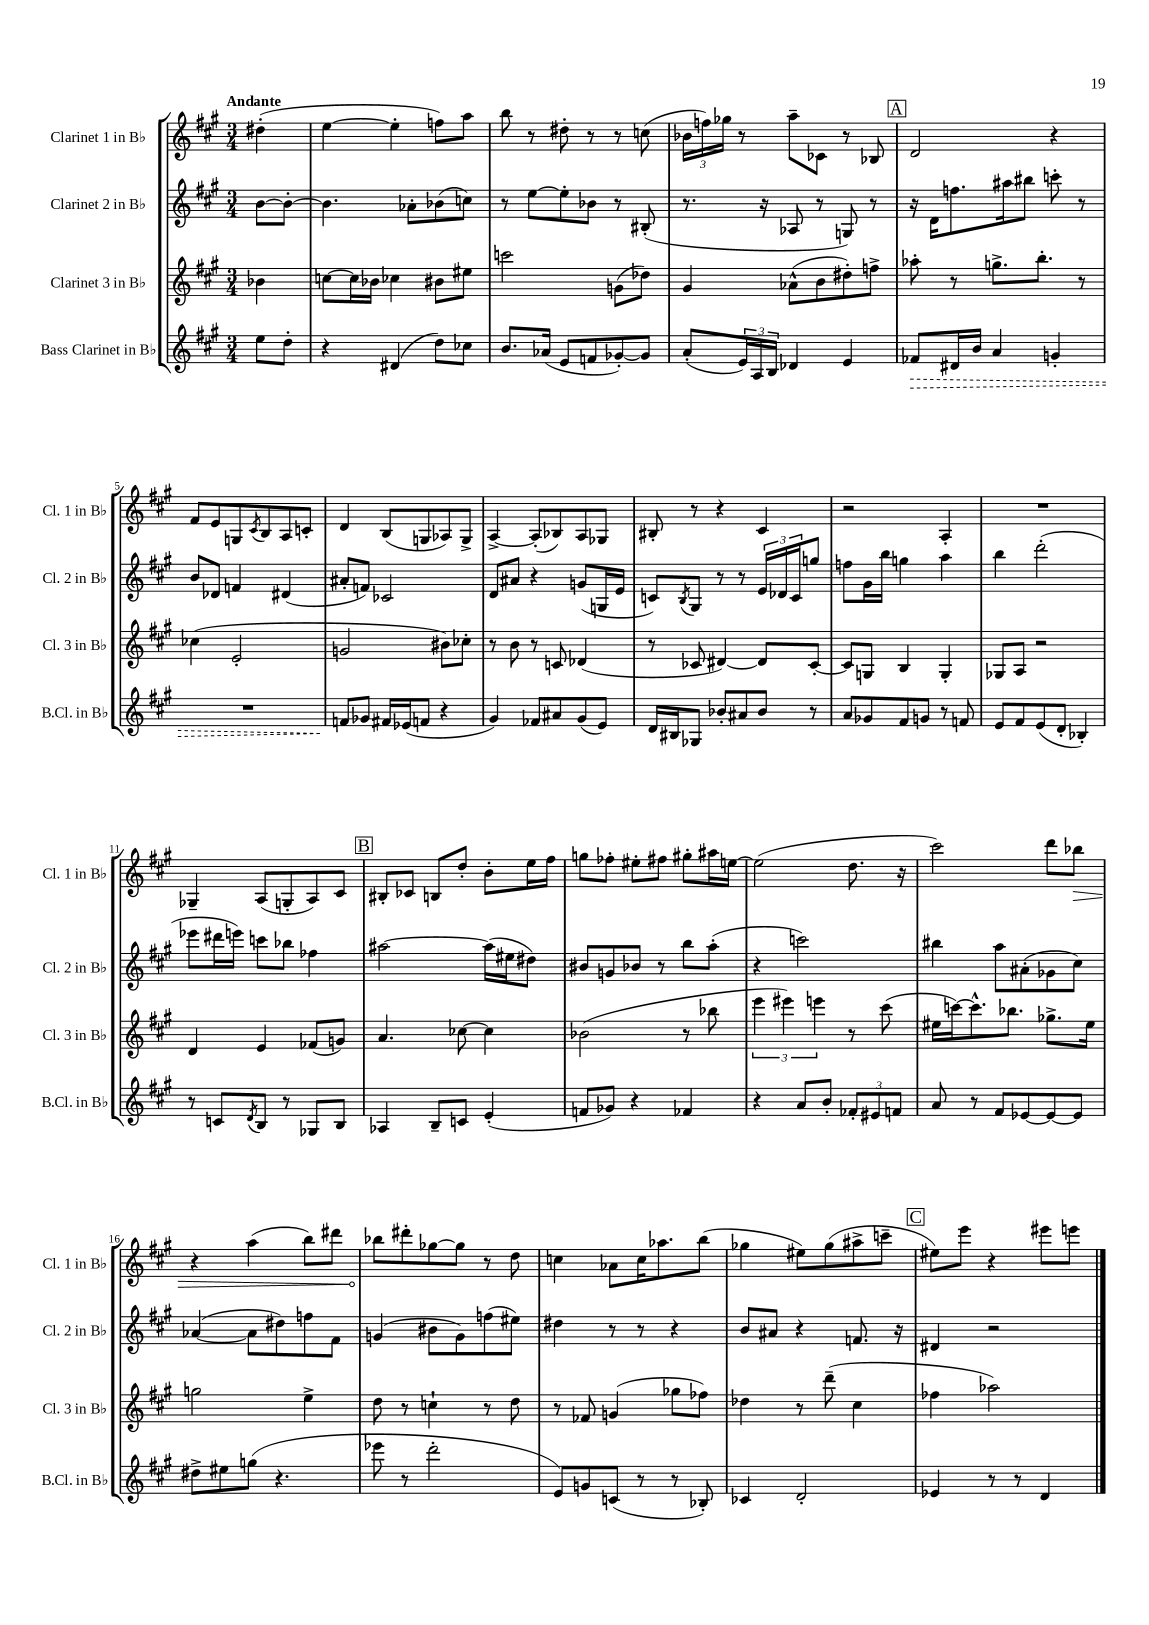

**kern	**dynam	**kern	**kern	**kern	**dynam
*part4	*part4	*part3	*part2	*part1	*part1
*staff4	*staff4	*staff3	*staff2	*staff1	*staff1
*I"Bass Clarinet in B♭	*	*I"Clarinet 3 in B♭	*I"Clarinet 2 in B♭	*I"Clarinet 1 in B♭	*
*I'B.Cl. in B♭	*	*I'Cl. 3 in B♭	*I'Cl. 2 in B♭	*I'Cl. 1 in B♭	*
*clefG2	*	*clefG2	*clefG2	*clefG2	*
*k[f#c#g#]	*	*k[f#c#g#]	*k[f#c#g#]	*k[f#c#g#]	*
*M3/4	*	*M3/4	*M3/4	*M3/4	*
=	=	=	=	=	=
!	!	!	!	!LO:TX:a:B:t=Andante	!
8ee\L	.	4b-X\	[8b\L	(4dd#X'\	.
8dd'\J	.	.	8b'\J_	.	.
=1	=1	=1	=1	=1	=1
4r	.	[8ccn\L	4.b\]	[4ee\	.
.	.	16cc\L]	.	.	.
.	.	16b-X\JJ	.	.	.
(4d#X/	.	4cc-X\	.	4ee'\]	.
.	.	.	8a-X'\L	.	.
8dd\L)	.	8b#X\L	(8b-X\	8ffn\L)	.
8cc-X\J	.	8ee#X\J	8ccn\J)	8aa\J	.
=2	=2	=2	=2	=2	=2
8.b/L	.	2cccn\	8r	8bb\	.
.	.	.	[8ee\L	8r	.
(16a-X/Jk	.	.	.	.	.
8e/L	.	.	8ee'\]	8dd#X'\	.
8fn/	.	.	8b-X\J	8r	.
[8g-X'/)	.	(8gn\L	8r	8r	.
8g-/J]	.	8dd-X\J)	(8B#X'/	(8ccn\	.
=3	=3	=3	=3	=3	=3
(8a'/L	.	4g#/	8.r	24b-X\LL	.
.	.	.	.	24ffn\)	.
.	.	.	.	24gg-X\JJ	.
24e/L)	.	.	.	8r	.
24A/	.	.	.	.	.
.	.	.	16r	.	.
24B/JJ	.	.	.	.	.
4d-X/	.	(8a-X^^\L	8A-X/	8aa~\L	.
.	.	8b\	8r	8c-X\J	.
4e/	.	8dd#X'\)	8Gn/)	8r	.
.	.	8ffn^\J	8r	8B-X/	.
!!LO:REH:place=s1:t=A
=4	=4	=4	=4	=4	=4
!	!LO:HP:b	!	!	!	!
8f-X/L	>	8aa-X'\	16r	2d/	.
.	.	.	16d\KL	.	.
16d#X/L	.	8r	8.ffn\	.	.
16b/JJ	.	.	.	.	.
4a/	.	8.ggn^\L	.	.	.
.	.	.	16aa#X\k	.	.
.	.	.	8bb#X\J	.	.
.	.	8.bb'\J	.	.	.
4gn'/	.	.	8cccn'\	4r	.
.	.	8r	8r	.	.
!!LO:LB:g=z
=5	=5	=5	=5	=5	=5
2.r	.	(4cc-X\	8b/L	8f#/L	.
.	.	.	8d-X/J	8e/	.
.	.	2e'/	4fn/	8Gn/	.
.	.	.	.	8qc#/	.
.	.	.	.	8B/	.
.	.	.	(4d#X/	8A/	.
.	.	.	.	8cn'/J	.
=6	=6	=6	=6	=6	=6
8fn/L	.	2gn/	8a#X'/L	4d/	.
8g-X/J	]	.	8fn/J)	.	.
16f#X/LL	.	.	2c-X/	(8B/L	.
(16e-X/J	.	.	.	.	.
8fn/J	.	.	.	8Gn/	.
4r	.	8b#X\L)	.	8A-X/)	.
.	.	8cc-X'\J	.	8G^/J	.
=7	=7	=7	=7	=7	=7
4g#/)	.	8r	8d/L	[4A^/	.
.	.	8b\	8a#X/J	.	.
8f-X/L	.	8r	4r	(8A'/L]	.
8a#X/	.	8cn/	.	8B-X/)	.
(8g#/	.	(4d-X/	(8gn/L	8A/	.
8e/J)	.	.	16Gn/L	8G-X/J	.
.	.	.	16e/JJ	.	.
=8	=8	=8	=8	=8	=8
16d/LL	.	8r	8cn/L)	8B#X'/	.
16B#X/J	.	.	.	.	.
.	.	.	8qB/	.	.
8G-X/J	.	8c-X/	8G#/J	8r	.
8b-X'/L	.	[4d#X/)	8r	4r	.
8a#X/	.	.	8r	.	.
8b-/J	.	8d#/L]	24e/LL	4c#/	.
.	.	.	24d-X/	.	.
.	.	.	24c/J	.	.
8r	.	[8c-'/J	8ggn/J	.	.
=9	=9	=9	=9	=9	=9
8a/L	.	8c-/L]	8ffn\L	2r	.
8g-X/	.	8Gn/J	16g#\L	.	.
.	.	.	16bb\JJ	.	.
8f#/	.	4B/	4ggn\	.	.
8gn/J	.	.	.	.	.
8r	.	4G'/	4aa\	4A'/	.
8fn/	.	.	.	.	.
=10	=10	=10	=10	=10	=10
8e/L	.	8G-X/L	4bb\	2.r	.
8f#/	.	8A/J	.	.	.
(8e/	.	2r	(2ddd'\	.	.
8d'/J	.	.	.	.	.
4B-X'/)	.	.	.	.	.
!!LO:LB:g=z
=11	=11	=11	=11	=11	=11
8r	.	4d/	8eee-X\L	4G-X~/	.
8cn/L	.	.	16ddd#X\L	.	.
.	.	.	16eeen\JJ)	.	.
8qd/	.	.	.	.	.
8B/J	.	4e/	8cccn\L	(8A/L	.
8r	.	.	8bb-X\J	8Gn'/	.
8G-X/L	.	(8f-X/L	4ff-X\	8A/)	.
8B/J	.	8gn/J)	.	8c#/J	.
!!LO:REH:place=s1:t=B
=12	=12	=12	=12	=12	=12
4A-X/	.	4.a/	[2aa#X\	8B#X'/L	.
.	.	.	.	8c-X/J	.
8B~/L	.	.	.	8Bn/L	.
8cn/J	.	[8cc-X\	.	8dd'/J	.
(4e'/	.	4cc-\]	(16aa#\LL]	8b'\L	.
.	.	.	16ee#X\J	.	.
.	.	.	8dd#X\J)	16ee\L	.
.	.	.	.	16ff#\JJ	.
=13	=13	=13	=13	=13	=13
8fn/L	.	(2b-X\	8b#X/L	8ggn\L	.
8g-X/J)	.	.	8gn/	8ff-X'\J	.
4r	.	.	8b-X/J	8ee#X'\L	.
.	.	.	8r	8ff#X\J	.
4f-X/	.	8r	8bb\L	8gg#X'\L	.
.	.	8bb-X\	(8aa'\J	16aa#X\L	.
.	.	.	.	[16een\JJ	.
=14	=14	=14	=14	=14	=14
4r	.	6eee\	4r	(2ee\]	.
.	.	6eee#X\)	.	.	.
8a/L	.	.	2cccn\)	.	.
.	.	6eeen\	.	.	.
8b'/J	.	.	.	.	.
12f-X'/L	.	8r	.	8.dd\	.
12e#X/	.	.	.	.	.
.	.	(8ccc#\	.	.	.
12fn/J	.	.	.	.	.
.	.	.	.	16r	.
=15	=15	=15	=15	=15	=15
8a/	.	16ee#X\LL	4bb#X\	2ccc#\)	.
.	.	[16cccn\J)	.	.	.
8r	.	8.ccc^^\]	.	.	.
8f#/L	.	.	8aa\L	.	.
.	.	8.bb-X\J	.	.	.
[8e-X/	.	.	(8a#X'\	.	.
8e-/_	.	8.gg-X^\L	8g-X\	8ddd\L	.
!	!	!	!	!	!LO:HP:b
8e-/J]	.	.	8cc#\J)	8bb-X\J	>
.	.	16ee#\Jk	.	.	.
!!LO:LB:g=z
=16	=16	=16	=16	=16	=16
8dd#X^\L	.	2ggn\	([4a-X/	4r	.
8ee#X\	.	.	.	.	.
(8ggn\J	.	.	8a-\L]	(4aa\	.
4.r	.	.	8dd#X\)	.	.
.	.	4ee^\	8ffn\	8bb\L)	.
.	.	.	8f#\J	8ddd#X\J	.
=17	=17	=17	=17	=17	=17
8eee-X\	.	8dd\	(4gn/	8bb-X\L	.
8r	.	8r	.	8ddd#X'\	]
2ddd'\	.	4ccn`\	8b#X\L	[8gg-X\	.
.	.	.	8g\)	8gg-\J]	.
.	.	8r	(8ffn\	8r	.
.	.	8dd\	8ee#X\J)	8dd\	.
=18	=18	=18	=18	=18	=18
8e/L)	.	8r	4dd#X\	4ccn\	.
8gn/	.	8f-X/	.	.	.
(8cn/J	.	(4gn/	8r	8a-X\L	.
8r	.	.	8r	16cc\K	.
.	.	.	.	8.aa-X\	.
8r	.	8gg-X\L	4r	.	.
8B-X'/)	.	8ff-X\J)	.	(8bb\J	.
=19	=19	=19	=19	=19	=19
4c-X/	.	4dd-X\	8b/L	4gg-X\	.
.	.	.	8a#X/J	.	.
2d'/	.	8r	4r	8ee#X\L)	.
.	.	(8ddd~\	.	(8gg-\	.
.	.	4cc#\	8.fn/	8aa#X^\	.
.	.	.	.	8cccn~\J	.
.	.	.	16r	.	.
!!LO:REH:place=s1:t=C
=20	=20	=20	=20	=20	=20
4e-X/	.	4ff-X\	4d#X/	8ee#X\L)	.
.	.	.	.	8eee\J	.
8r	.	2aa-X\)	2r	4r	.
8r	.	.	.	.	.
4d/	.	.	.	8eee#X\L	.
.	.	.	.	8eeen\J	.
==	==	==	==	==	==
*-	*-	*-	*-	*-	*-
